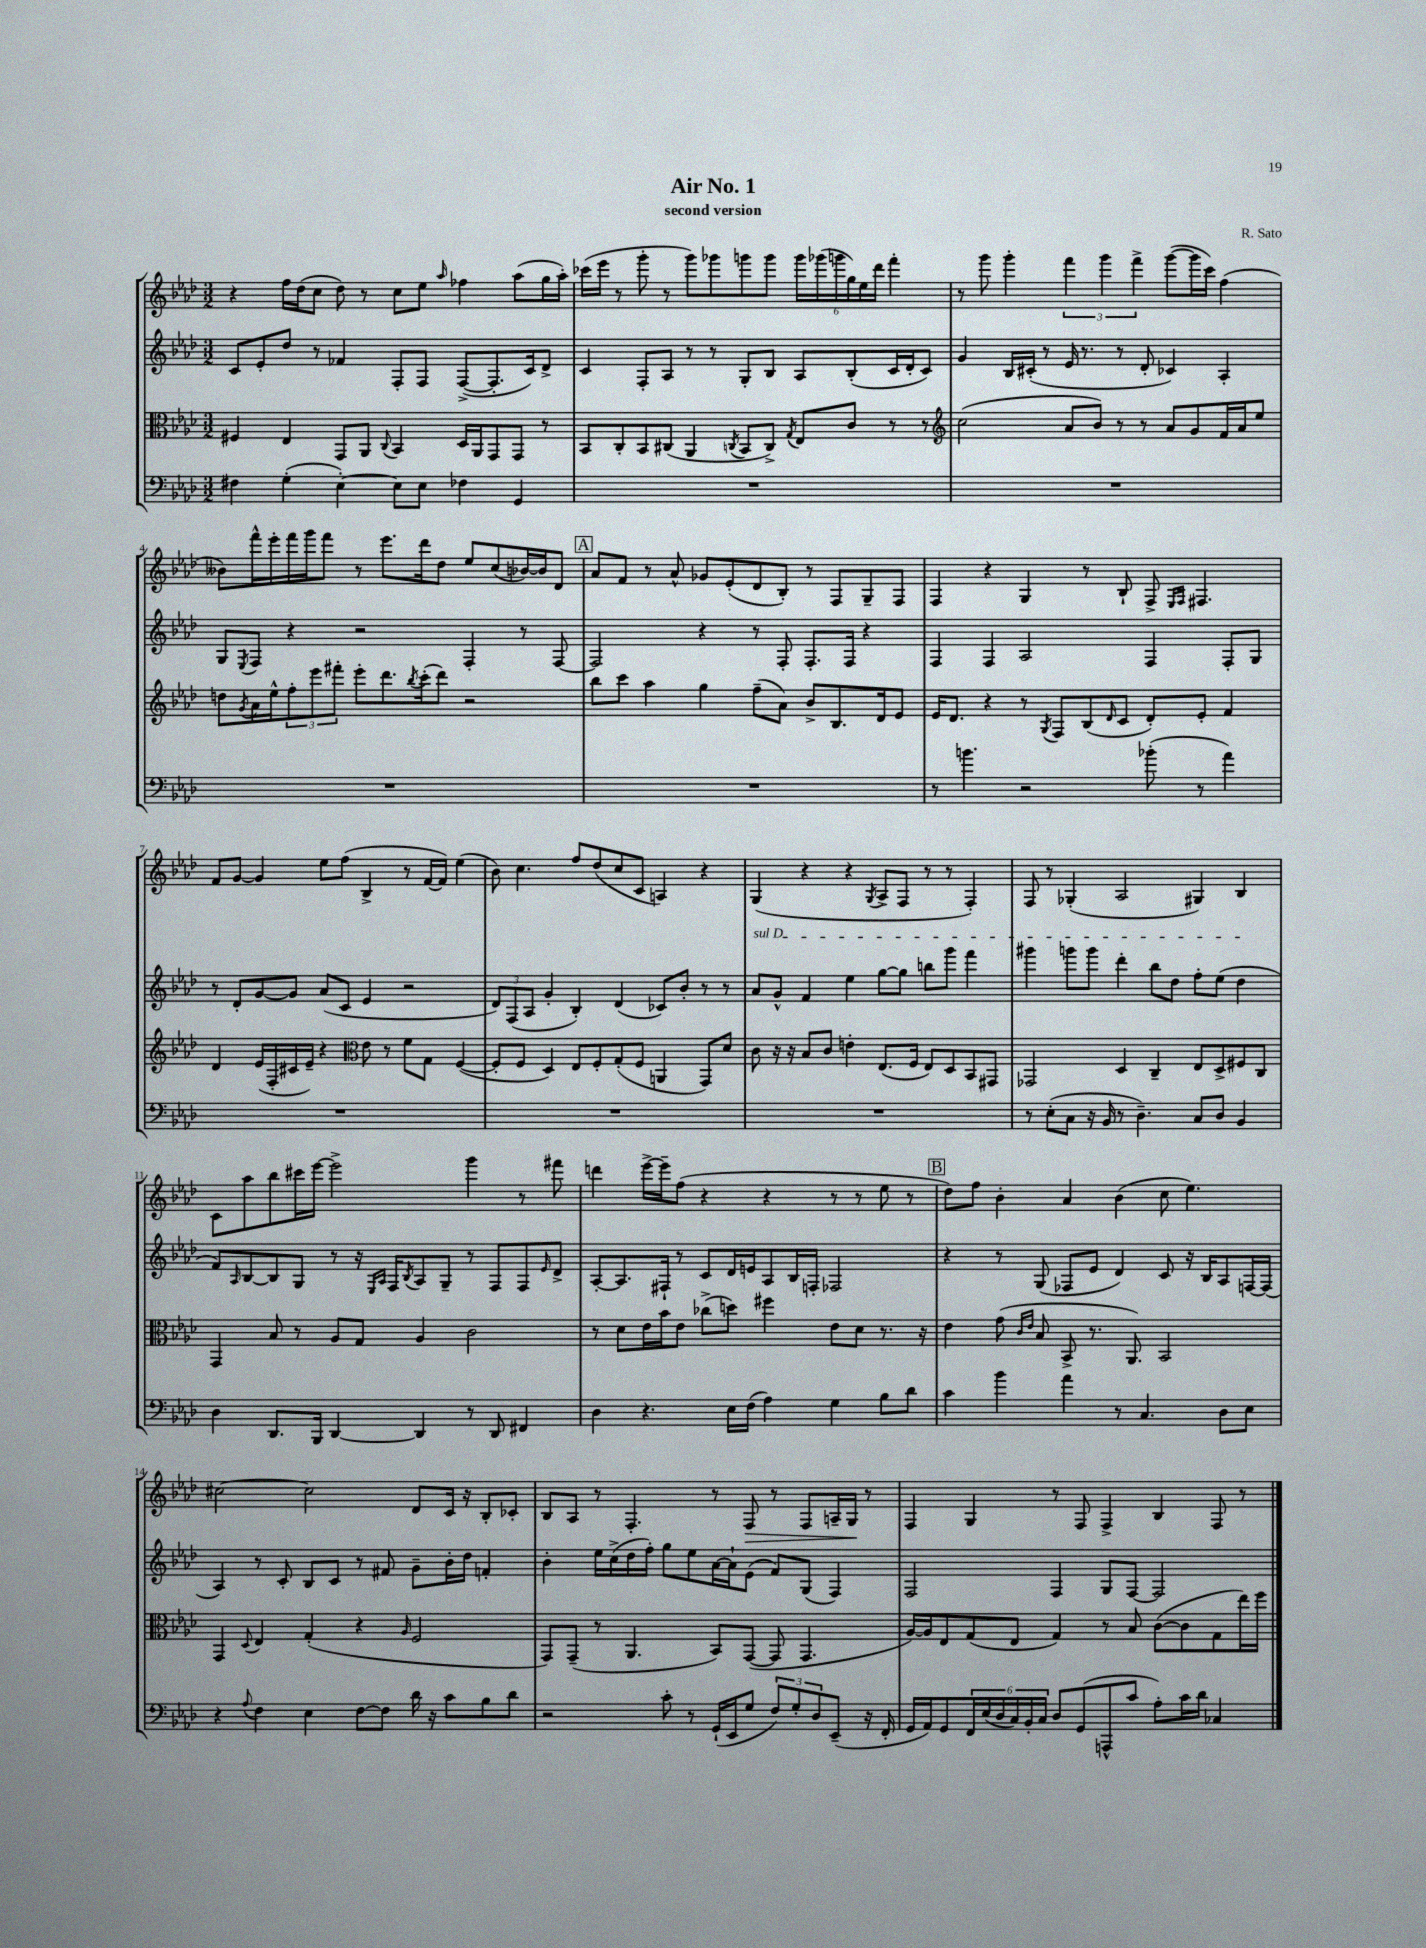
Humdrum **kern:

**kern	**kern	**kern	**kern	**dynam
*part4	*part3	*part2	*part1	*part1
*staff4	*staff3	*staff2	*staff1	*staff1
*clefF4	*clefC3	*clefG2	*clefG2	*
*k[b-e-a-d-]	*k[b-e-a-d-]	*k[b-e-a-d-]	*k[b-e-a-d-]	*
*M3/2	*M3/2	*M3/2	*M3/2	*
=1	=1	=1	=1	=1
4F#X\	4F#X/	8c/L	4r	.
.	.	8e-'/	.	.
(4G'\	4E-/	8dd-/J	16ff\LL	.
.	.	.	(16dd-\J	.
.	.	8r	8cc\J	.
[4E-'\)	8GG/L	4f-X/	8dd-\)	.
.	8AA-/J	.	8r	.
.	8qqC/	.	.	.
8E-\L]	4BB-/	8F'/L	8cc\L	.
8E-\J	.	8F/J	8ee-\J	.
.	.	.	16qqaa-/	.
4F-X\	16D-/LL	([8F^/L	4ff-X\	.
.	16AA-/J	.	.	.
.	8GG/	8.F'/]	.	.
4GG/	8GG/J	.	(8aa-\L	.
.	.	16c/k)	.	.
.	8r	8d-^/J	16gg\L	.
.	.	.	16aa-'\JJ)	.
=2	=2	=2	=2	=2
1.r	8BB-/L	4c/	(16ccc-X\LL	.
.	.	.	16eee-\JJ	.
.	8C'/	.	8r	.
.	8BB-/	8F'/L	8ggg'\	.
.	(8C#X/J	8A-/J	8r	.
.	4AA-/	8r	8ggg\L)	.
.	.	8r	8ggg-X\	.
.	8qCn/	.	.	.
.	8BB-/L	8G'/L	8gggn\	.
.	8C^/J)	8B-/J	8ggg\J	.
.	8qG/	.	.	.
.	8E-/L	8A-/L	24ggg\LL	.
.	.	.	(24ggg-X\	.
.	.	.	24gggn\	.
.	8c/J	(8B-'/	24gg\)	.
.	.	.	24ee-\	.
.	.	.	24ddd-\JJ	.
.	8r	16c/L	4fff'\	.
.	.	16d-'/J	.	.
.	8r	8c/J)	.	.
=3	=3	=3	=3	=3
*	*clefG2	*	*	*
1.r	(2cc\	4g/	8r	.
.	.	.	8ggg\	.
.	.	16B-/LL	4ggg'\	.
.	.	(16c#X'/JJ	.	.
.	.	8r	.	.
.	8a-/L	16e-/	6fff\	.
.	.	8.r	.	.
.	8b-/J)	.	.	.
.	.	.	6ggg\	.
.	8r	8r	.	.
.	.	.	6fff^\	.
.	8r	8d-'/	.	.
.	8a-/L	4c-X/)	([8ggg\L	.
.	8g/	.	16ggg\L]	.
.	.	.	16ccc\JJ)	.
.	16f/L	4A-'/	(4ff\	.
.	16a-/J	.	.	.
.	8ee-/J	.	.	.
!!LO:LB:g=z
=4	=4	=4	=4	=4
1.r	8ddn\L	8G/L	8b--X\L)	.
.	8qg/	8qE-/	.	.
.	16a-\L	8F/J	16fff^^\L	.
.	16ee-^^\J	.	16eee-'\	.
.	12ff'\	4r	16fff\	.
.	.	.	16ggg\J	.
.	12eee-\	.	.	.
.	.	.	8fff\J	.
.	12fff#X'\J	.	.	.
.	8eee-'\L	2r	8r	.
.	8.ddd-\	.	8.eee-\L	.
.	8qbb-/	.	.	.
.	(16ccc'\k	.	16ddd-\k	.
.	8ddd-\J)	.	8dd-\J	.
.	2r	4F'/	8ee-/L	.
.	.	.	(8cc/	.
.	.	8r	[16b-X/L)	.
.	.	.	16b-/J]	.
.	.	[8F/	8d-/J	.
!!LO:REH:place=s1:t=A
=5	=5	=5	=5	=5
1.r	8bb-\L	2F/]	8a-/L	.
.	8ccc\J	.	8f/J	.
.	4aa-\	.	8r	.
.	.	.	8a-^^/	.
.	4gg\	4r	8g-X/L	.
.	.	.	(8e-'/	.
.	(8ff~\L	8r	8d-/	.
.	8a-\J)	8F'/	8B-'/J)	.
.	8b-^/L	8.F'/L	8r	.
.	8.B-/	.	8F/L	.
.	.	16F/Jk	.	.
.	.	4r	8G~/	.
.	16d-/k	.	.	.
.	8e-/J	.	8F/J	.
=6	=6	=6	=6	=6
8r	16e-/KL	4F/	4F/	.
.	8.d-/J	.	.	.
4.bn\	.	.	.	.
.	4r	4F/	4r	.
2r	8r	2A-/	4G/	.
.	8qG/	.	.	.
.	8F/L	.	.	.
.	(8B-/	.	8r	.
.	16qqd-/	.	.	.
.	8c/J	.	8B-`/	.
(8b-X'\	8d-'/L)	4F/	8F^/	.
.	.	.	16qqE-/LL	.
.	.	.	16qqF/JJ	.
8r	8e-'/J	.	4.F#X/	.
4a-\)	4f/	8F'/L	.	.
.	.	8G/J	.	.
!!LO:LB:g=z
=7	=7	=7	=7	=7
1.r	4d-/	8r	8f/L	.
.	.	8d-'/L	[8g/J	.
.	(16e-/LL	[8g/	4g/]	.
.	16F'/	.	.	.
.	16c#X/	8g/J]	.	.
.	16e-~/JJ)	.	.	.
.	4r	(8a-/L	8ee-\L	.
.	.	8c/J	(8ff\J	.
*	*clefC3	*	*	*
.	8e-\	4e-/	4B-^/	.
.	8r	.	.	.
.	8f\L	2r	8r	.
.	8G\J	.	[16f/LL	.
.	.	.	16f/JJ])	.
.	([4F/	.	(4ee-\	.
=8	=8	=8	=8	=8
1.r	8F'/L]	12d-/L)	8b-\)	.
.	.	(12F/	.	.
.	8F/J	.	4.cc\	.
.	.	12A-/J	.	.
.	4D-/)	4g'/	.	.
.	8E-/L	4B-'/)	8ff/L	.
.	8F'/	.	(8dd-/	.
.	(8G'/	(4d-/	8cc/	.
.	8F/J	.	8c/J	.
.	4AAn/	8c-X/L)	4An/)	.
.	.	8b-'/J	.	.
.	8GG/L)	8r	4r	.
.	8d-/J	8r	.	.
=9	=9	=9	=9	=9
!	!	!LO:TX:a:i:t=sul D	!	!
1.r	8c\	8a-/L	(4G/	.
.	16r	8g^^/J	.	.
.	16r	.	.	.
.	8B-/L	4f/	4r	.
.	8c/J	.	.	.
.	4en'\	4ee-\	4r	.
.	.	.	8qG/	.
.	(8.E-/L	[8gg\L	8A-^/L	.
.	.	8gg\J]	8F/J	.
.	16F/Jk	.	.	.
.	8E-/L)	8bbn\L	8r	.
.	8D-/	8ggg\J	8r	.
.	8BB-/	4fff\	4F'/)	.
.	8GG#X/J	.	.	.
=10	=10	=10	=10	=10
8r	2GG-X/	4ggg#X\	8F/	.
(8E-'\L	.	.	8r	.
8C\J	.	8gggn\L	(4G-X'/	.
16r	.	8ggg\J	.	.
16BB-/	.	.	.	.
8r	4D-/	4ddd-'\	2A-/	.
4.D-~\)	.	.	.	.
.	4C~/	8bb-\L	.	.
.	.	8dd-\J	.	.
8C/L	8E-/L	8ff'\L	4G#X/)	.
8D-/J	8D-^/	(8ee-\J	.	.
4BB-/	8F#X/	4dd-\	4B-/	.
.	8C/J	.	.	.
!!LO:LB:g=z
=11	=11	=11	=11	=11
4D-\	4GG/	8f/L)	8c\L	.
.	.	16qqA-/	.	.
.	.	[8B-/	8aa-\	.
8.DD-/L	8B-/	8B-/]	8bb-\	.
.	8r	8G/J	16ccc#X\L	.
16BBB-/Jk	.	.	[16eee-\JJ	.
[4DD-/	8A-/L	8r	2eee-^\]	.
.	8G/J	16r	.	.
.	.	16qqE-/LL	.	.
.	.	16qqA-/JJ	.	.
.	.	16F/KL	.	.
.	.	8qB-/	.	.
4DD-/]	4A-/	8A-/	.	.
.	.	8G~/J	.	.
8r	2c\	8r	4ggg\	.
8DD-/	.	8F/L	.	.
4FF#X/	.	8F/	8r	.
.	.	16qqe-/	.	.
.	.	8d-^/J	8fff#X\	.
=12	=12	=12	=12	=12
4D-\	8r	[8A-'/L	4dddn\	.
.	8d-\L	8.A-/]	.	.
4.r	16e-\L	.	[16eee-^\LL	.
.	16b-\J	16F#X`/Jk	16eee-~\J]	.
.	8e-\J	8r	(8ff\J	.
.	(8cc-X^\L	8c/L	4r	.
16E-\LL	8ddn\J)	16d-/L	.	.
(16F\JJ	.	16en/J	.	.
4A-\)	4ff#X\	8A-/	4r	.
.	.	16B-/L	.	.
.	.	16Fn'/JJ	.	.
4G\	8e-\L	2F-X/	8r	.
.	8d-\J	.	8r	.
8B-\L	8.r	.	8ee-\	.
8d-\J	.	.	8r	.
.	16r	.	.	.
!!LO:REH:place=s1:t=B
=13	=13	=13	=13	=13
4c\	4e-\	4r	8dd-\L)	.
.	.	.	8ff\J	.
4b-\	(8g\	8r	4b-'\	.
.	16qqc/LL	.	.	.
.	16qqe-/JJ	.	.	.
.	8B-/	(8G/	.	.
4a-\	8BB-^/	8F-X/L	4a-/	.
.	8.r	8e-/J	.	.
8r	.	4d-/)	(4b-\	.
.	8.AA-/)	.	.	.
4.C/	.	.	.	.
.	2BB-/	8c/	8cc\	.
.	.	16r	4.ee-\)	.
.	.	16B-/KL	.	.
8D-\L	.	8A-/	.	.
8E-\J	.	[16Fn/L	.	.
.	.	(16F/JJ]	.	.
!!LO:LB:g=z
=14	=14	=14	=14	=14
4r	4GG/	4A-/)	[2cc#X\	.
8qqA-/	8qqD-/	.	.	.
4F\	4E-/	8r	.	.
.	.	8c'/	.	.
4E-\	(4G'/	8B-/L	2cc#\]	.
.	.	8c/J	.	.
[8F\L	4r	8r	.	.
8F\J]	.	8f#X/	.	.
.	16qqA-/	.	.	.
16d-\	2F/	8g~\L	8d-/L	.
16r	.	.	.	.
8c\L	.	16b-'\L	16c/Jk	.
.	.	16dd-\JJ	16r	.
8B-\	.	4fn'/	8B-'/L	.
8d-\J	.	.	8c-X'/J	.
=15	=15	=15	=15	=15
2r	8GG/L)	4b-'\	8B-/L	.
.	(8GG~/J	.	8A-/J	.
.	8r	16ee-\LL	8r	.
.	.	(16cc^\	.	.
.	4.AA-/	16dd-\	4.F'/	.
.	.	16ff'\JJ)	.	.
8c'\	.	8gg\L	.	.
8r	.	8ee-\	.	.
(16GG`/LL	8BB-/L)	[16a-\L	8r	.
16EE-/J	.	16a-`\J]	.	.
!	!	!	!	!LO:HP:b
8G/J	([8GG/J	(8e-\J	8F/	>
12F/L)	8GG/]	8f/L)	8r	.
12G'/	.	.	.	.
.	4.GG/	(8G/J	8F/L	.
12D-/	.	.	.	.
(8EE-~/J	.	4F/)	16An~/L	.
.	.	.	16G/JJ	.
16r	.	.	8r	]
16FF'/	.	.	.	.
=16	=16	=16	=16	=16
16GG/LL	[16A-/LL)	2F/	4F/	.
16AA-/J)	16A-/J]	.	.	.
8GG/	8E-/	.	.	.
24FF/L	(8G/	.	4G/	.
(24E-/	.	.	.	.
24D-/	.	.	.	.
24C/)	8E-/J	.	.	.
24BB-'/	.	.	.	.
24C/JJ	.	.	.	.
8D-/L	4G/)	4F/	8r	.
(8GG/	.	.	8F/	.
8AAAn^^/	8r	8G/L	4F^/	.
8c/J	8B-/	[8F/J	.	.
8A-'\L)	([8c\L	2F/]	4B-/	.
16c\L	8c\]	.	.	.
16d-\JJ	.	.	.	.
4C-X/	8G\	.	8F/	.
.	16ee-\L)	.	8r	.
.	16ff\JJ	.	.	.
==	==	==	==	==
*-	*-	*-	*-	*-
